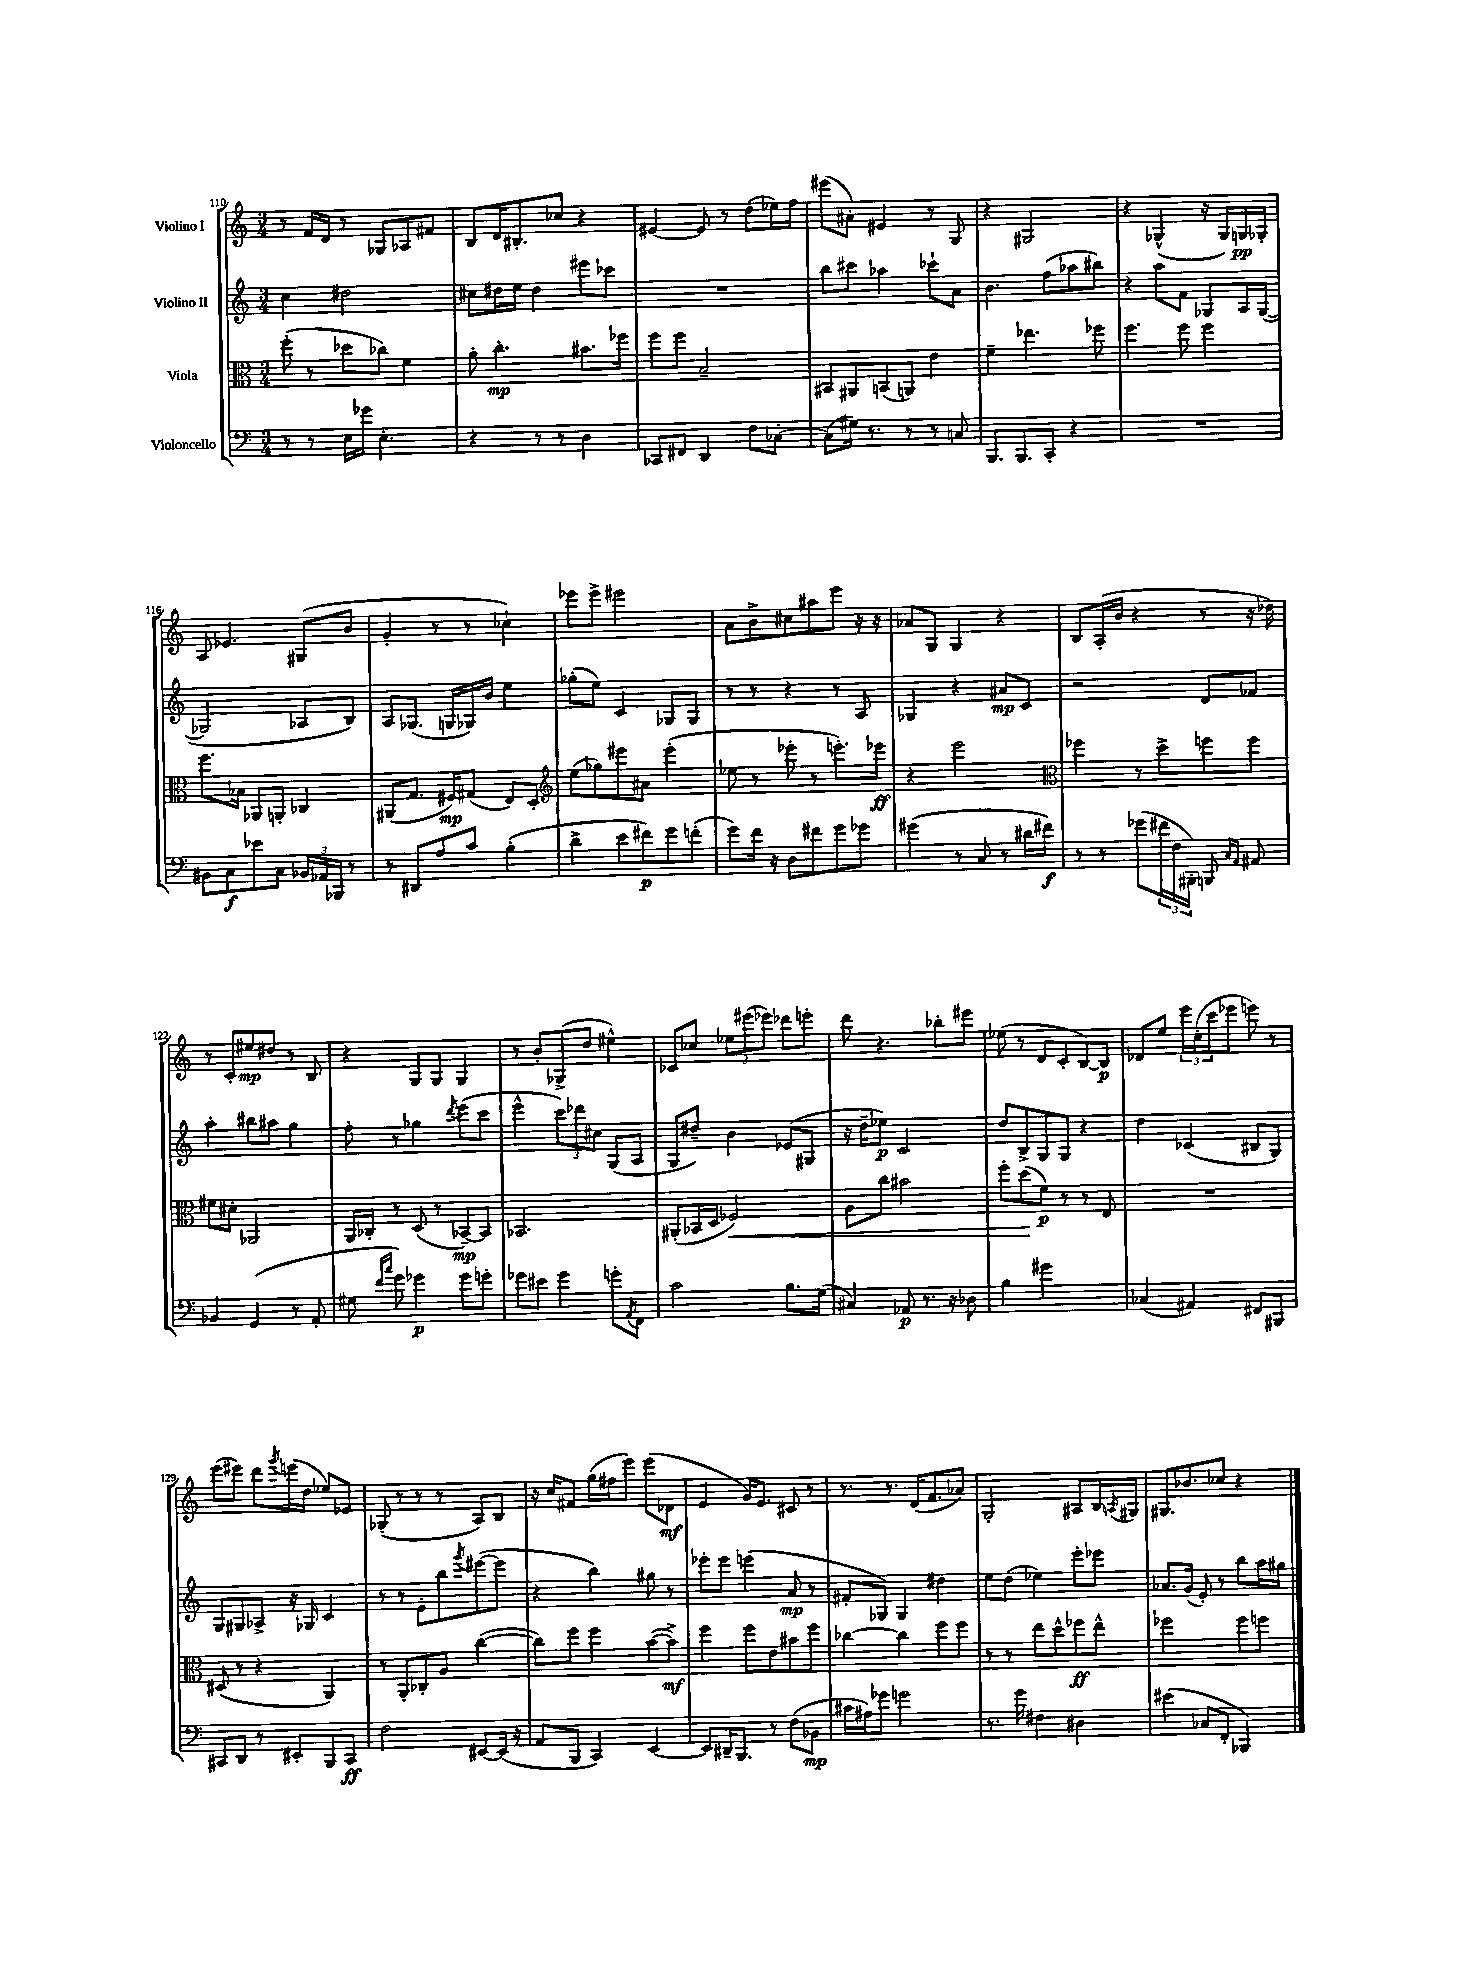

**kern	**kern	**kern	**kern
*staff4	*staff3	*staff2	*staff1
*clefF4	*clefC3	*clefG2	*clefG2
*k[]	*k[]	*k[]	*k[]
*M3/4	*M3/4	*M3/4	*M3/4
8r	(8ff'	4cc	8r
8r	8r	.	16f
.	.	.	16d
16E	8dd-	2dd#	8r
16g-	.	.	.
4.E'	8cc-)	.	8G-
.	4f	.	8A-
.	.	.	8f#
=	=	=	=
4r	8a'	8cc#	8B
.	4.cc'	16dd#	16d
.	.	16ee	8.B#'
8r	.	4dd#	.
8r	.	.	8cc-
4D	8.b#	8eee#	4r
.	.	8ccc-	.
.	16ff-	.	.
=	=	=	=
8CC-	8ff	2.r	[4e#
8FF#	8ff	.	.
4DD	2B~	.	8e#]
.	.	.	8r
8F	.	.	(8dd
[8C-'	.	.	16ee-)
.	.	.	16ff
=	=	=	=
(8C-]	8BB#	8bb	(8eee#
16G#)	8AA#	8ccc#	8a#')
8.r	.	.	.
.	(8BB	4aa-	4e#
8r	8AA)	.	.
8r	4e	8ccc-`	8r
8C	.	8a	8G
=	=	=	=
8.BBB	4f~	4.b	4r
8.BBB	.	.	.
.	4.ee-	.	2G#
8CC'	.	(8ff	.
4r	.	8aa-	.
.	8ff-	8bb#)	.
=	=	=	=
2.r	4.ff	4r	4r
.	.	8aa	(4G-^^
.	8ff	8f	.
.	4ff	8G-	16r
.	.	.	16G-)
.	.	16A	16G
.	.	([16G-	16G-'
=	=	=	=
8BB#	8.ff	2G-]	8A
8C	.	.	4.e-
.	16B-	.	.
8e-	8AA-	.	.
8C	8AA'	.	.
24BB-	4C-	8A-	(8G#
24AA-	.	.	.
24BBB-	.	.	.
8r	.	8B)	8b
=	=	=	=
8r	(8AA#	8A	4g'
8DD#	8.G	(8.G-	.
8A	.	.	8r
.	16F#)	16G	.
8c	(8G#	16G-)	8r
.	.	16b	.
(4B'	8E)	4ee	4cc-`)
.	8D'	.	.
=	=	=	=
*	*clefG2	*	*
4d^	(8ee	(8gg-'	8eee-
.	8gg-)	8ee)	8eee-^
8e	8eee#	4c	2eee#
8f#)	8a#	.	.
8g	(4eee#'	8G-	.
(8f'	.	8G-	.
=	=	=	=
8g)	8ee-	8r	8a
16f	8r	8r	8b^
16r	.	.	.
8D	8eee-'	4r	8cc#
8f#	8r	.	8aa#
8g	8.eee')	8r	8eee
8g-	.	8A	16r
.	16eee-	.	16r
=	=	=	=
(4g#	4r	4G-	8a-
.	.	.	8G
8r	2eee	4r	4G
8C	.	.	.
8r	.	8a#	4r
16d#	.	8c	.
16f#)	.	.	.
=	=	=	=
*	*clefC3	*	*
8r	4ff-	2r	8B
8r	.	.	(16A'
.	.	.	16b
(8g-	8r	.	4r
24f#	8dd^	.	.
24F	.	.	.
24BBB#')	.	.	.
8BBB	8ff	8d	8r
16qqC	.	.	.
16qqAA	.	.	.
8AA#	8ff	8f-	16r
.	.	.	16dd-)
=	=	=	=
4BB-	8f#	4aa'	8r
.	8d#'	.	8c'
(4GG	2AA-	8bb#	8ee#
.	.	8aa#	8dd#
8r	.	4gg	8r
8AA'	.	.	8B
=	=	=	=
8G#	16AA	8ff'	4r
.	16C-'	.	.
16qqf	.	.	.
16qqcc	.	.	.
8g)	8r	8r	.
4g-	(8D	4gg-	8G
.	8r	.	8G
.	.	8qddd	.
8g-	[8BB-~)	(8eee	4G
8g'	8BB-]	8ccc	.
=	=	=	=
8g-	2.BB-	4eee^^	8r
8e#	.	.	8b'
4g-	.	12ccc)	(8G-^
.	.	12ddd-	.
.	.	.	8dd
.	.	12cc#	.
8g'	.	(8G	4ee#^^)
8qAA	.	.	.
8FF	.	8A	.
=	=	=	=
2c	(8AA#'	8G	8c-
.	16BB-	8dd#~)	8cc-
.	16D	.	.
.	2F-)	4b	12ee-
.	.	.	(12eee#
.	.	.	12eee-)
8.B	.	(8e-	8ddd-
.	.	8G#	8eee'
(16G	.	.	.
=	=	=	=
4C#)	8A	16r	8ddd
.	.	16dd~	.
.	8cc	8ee-)	4.r
8AA-	2b#	2c	.
8.r	.	.	.
.	.	.	8bb-'
16r	.	.	.
8D-	.	.	8eee#
=	=	=	=
4B	8ff'	8dd	(8ee-
.	(8dd	8B^	8r
2g#	8f)	8G	8d
.	8r	8G	8c'
.	8r	4r	[8B)
.	8E	.	8B]
=	=	=	=
(4C-	2.r	4dd	8d-
.	.	.	8ee
4AA#)	.	(4c-	24eee
.	.	.	(24cc'
.	.	.	24ccc
.	.	.	8eee-
8FF#	.	8B#	8eee)
8BBB#	.	8G)	8r
=	=	=	=
8CC#	(8D#	8G	(8eee
8DD	8r	8G#	8eee#)
8r	4r	8A-^	8ddd
.	.	.	8qggg
8EE#'	.	16r	(16eee
.	.	16G-	16dd
8BBB	4AA)	4c	8ee-)
8CC#	.	.	8e-
=	=	=	=
2F	8r	8r	(8G-'
.	8AA'	8r	8r
.	8C-'	8e'	8r
.	8A	8bb	8r
.	.	8qggg	.
[8EE#	([4cc	([8eee#	8A)
(16EE#]	.	8eee#]	8B
16r	.	.	.
=	=	=	=
8AA	8cc])	4r	16r
.	.	.	16cc
8BBB	8ff	.	8f#
4CC)	4ff	4bb)	(16gg
.	.	.	16ff#
.	.	.	8eee)
[4EE	([8b	8gg#	(8eee
.	8b^])	8r	8d-
=	=	=	=
8EE]	4ff	8eee-'	4e
16DD#~	.	8eee-	.
8.BBB	.	.	.
.	8ff	(4eee	16g)
.	.	.	8.e
8r	8e	.	.
(8F	8b#	8a	8c#
8BB-	8ff	8r	8r
=	=	=	=
16c#	[4cc-	8f#'	8.r
16A#)	.	.	.
8g-	.	8G-)	.
.	.	.	8.r
2g	4cc-]	4G-	.
.	.	.	(16d
.	.	.	8.f
.	8ff	4dd#	.
.	8ff	.	8a-)
=	=	=	=
8.r	8r	8ee	2G'
.	8r	(8dd	.
16g	.	.	.
4F#	8ee	4ee-)	.
.	8dd^^	.	.
4D#	8ff-	8eee'	8A#
.	8ee^^	8eee-	16B
.	.	.	8qA
.	.	.	16G#
=	=	=	=
(4e#	2ff-	8.a-	8.G#
.	.	(16g	8.b-
8C-	.	8e')	.
8FF'	.	8r	8cc-
4BBB-)	8ff-	8bb	4r
.	8ff	16aa	.
.	.	16gg#	.
==	==	==	==
*-	*-	*-	*-
